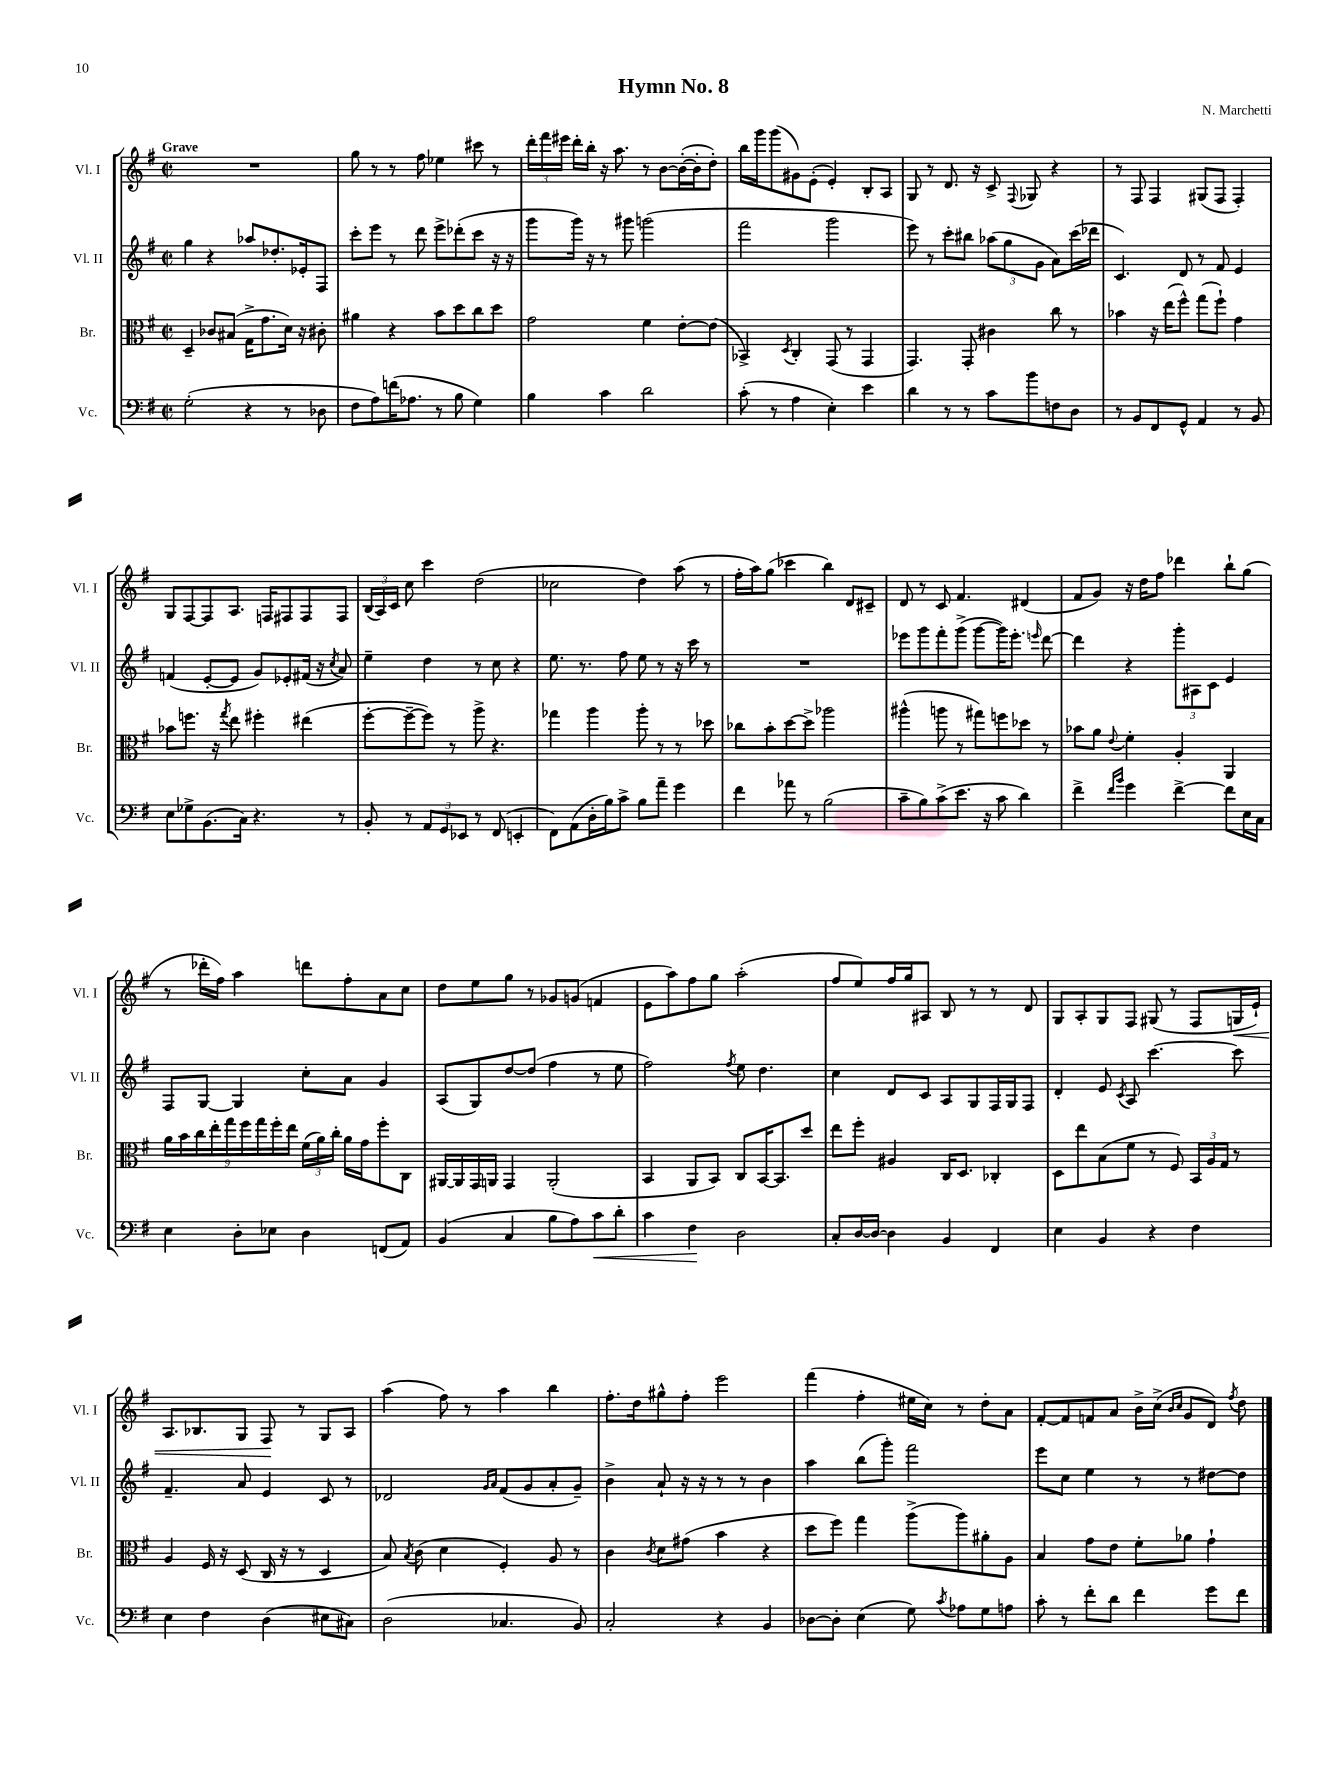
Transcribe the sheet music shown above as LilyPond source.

\header { title = "Hymn No. 8" composer = "N. Marchetti" }
<<
\new StaffGroup <<
\new Staff = "s0" \with { instrumentName = "Vl. I" shortInstrumentName = "Vl. I" } {
    \clef treble \key g \major \defaultTimeSignature \time 2/2 \tempo "Grave"
    \autoBeamOff R1 |
    g''8 r8 r8 fis''8 ees''4 cis'''8 r8 |
    \tuplet 3/2 { d'''16[-. fis'''16 eis'''16] } d'''16[-. b''16]-. r16 a''8. r8 b'8[~ b'16~-.( b'16-. d''8]-.) |
    b''16[ g'''16 g'''8( gis'8) e'8]-.( e'4-.) b8[-. a8] |
    g8 r8 d'8. r16 c'8-> \appoggiatura { fis8 } ges8 r4 |
    r8 fis8 fis4 gis8[( fis8] fis4-.) |
    g8[ fis8~ fis8 a8.] f16[ fis8 fis8 fis8] |
    \tuplet 3/2 { b16[( a16) c'16] } c''8 c'''4 d''2( |
    ces''2 d''4) a''8( r8 |
    fis''16[-. a''16) g''8]( ces'''4 b''4) d'8[ cis'8]-- |
    d'8 r8 c'8 fis'4. dis'4( |
    fis'8[ g'8]) r16 d''16[ fis''8] des'''4 b''8[-! g''8]( |
    r8 des'''16[-. fis''16]) a''4 d'''8[ fis''8-. a'8 c''8] |
    d''8[ e''8 g''8] r8 ges'8[ g'8]( f'4 |
    e'8[ a''8) fis''8 g''8] a''2-.( |
    fis''8[ e''8) fis''16 g''16 ais8] b8 r8 r8 d'8 |
    g8[ a8-. g8 fis8] gis8( r8 fis8[ g16\< e'16]-!) |
    a8.[ bes8. g8] fis8\! r8 g8[ a8] |
    a''4( fis''8) r8 a''4 b''4 |
    fis''8.[-. d''16 gis''8-^ fis''8]-. e'''2 |
    fis'''4( fis''4-. eis''16[ c''16]) r8 d''8[-. a'8] |
    fis'8[~-. fis'8 f'8 a'8] b'16[-> c''16]->( \grace { b'16[ c''16] } g'8[ d'8]) \acciaccatura { fis''8 } d''8 \bar "|." |
}
\new Staff = "s1" \with { instrumentName = "Vl. II" shortInstrumentName = "Vl. II" } {
    \clef treble \key g \major \defaultTimeSignature \time 2/2
    \autoBeamOff g''4 r4 aes''8[ des''8.-. ees'16-. fis8] |
    c'''8[-. e'''8] r8 d'''8 e'''8[-> des'''8-.( c'''8] r16 r16 |
    g'''8[ g'''16]) r16 r8 gis'''8 g'''2( |
    fis'''2 g'''2 |
    e'''8) r8 c'''8[-. bis''8] \tuplet 3/2 { aes''8[( g''8 g'8] } a'8[) c'''16( des'''16] |
    c'4.) d'8 r8 fis'8 e'4 |
    f'4( e'8[~-. e'8] g'8[) ees'8-. fis'16]( r16 \acciaccatura { c''8 } a'8) |
    e''4-- d''4 r8 c''8 r4 |
    e''8. r8. fis''8 e''8 r8 r16 c'''16 r8 |
    R1 |
    ees'''8[ g'''8 fis'''8-. g'''8]->( g'''8[~ g'''16) ees'''8.]-. \grace { e'''16 } d'''8~ |
    d'''4 r4 \tuplet 3/2 { g'''8[-. ais8 c'8] } e'4 |
    fis8[ g8]~ g4 c''8[-. a'8] g'4 |
    a8[( g8) d''8~ d''8]( fis''4 r8 e''8 |
    fis''2) \acciaccatura { fis''8 } e''8 d''4. |
    c''4 d'8[ c'8] a8[ g8 fis16 g16 fis8] |
    d'4-. e'8 \acciaccatura { c'8 } a8 c'''4.~ c'''8 |
    fis'4.-- a'8 e'4 c'8 r8 |
    des'2 \grace { g'16[ a'16] } fis'8[( g'8 a'8-. g'8]--) |
    b'4-> a'8-! r16 r16 r8 r8 b'4 |
    a''4 b''8[( g'''8]-.) fis'''2 |
    e'''8[ c''8] e''4 r8 r8 dis''8[~ dis''8] \bar "|." |
}
\new Staff = "s2" \with { instrumentName = "Br." shortInstrumentName = "Br." } {
    \clef alto \key g \major \defaultTimeSignature \time 2/2
    \autoBeamOff d4-- ces'8[ bis8]( g16[-> g'8. d'16]) r16 cis'8-. |
    ais'4 r4 b'8[ d''8 c''8 d''8] |
    g'2 fis'4 e'8[~-. e'8]( |
    bes,4->) \acciaccatura { d8 } c4-. g,8( r8 g,4 |
    g,4.) g,8-. cis'4 c''8 r8 |
    bes'4 r16 e''16[( fis''8]-^) g''8[( fis''8]-!) g'4 |
    bes'8[ f''8.] r16 \acciaccatura { g''8 } e''8 fis''4-. eis''4( |
    fis''8[~-. fis''8~-- fis''8]) r8 a''8-> r4. |
    ges''4 a''4 a''8-. r8 r8 des''8 |
    ces''8[ b'8-. d''8~ d''8]-> aes''2 |
    ais''4-^( a''8 r8 gis''8[) f''8 des''8] r8 |
    bes'8[ a'8] \appoggiatura { e'8 } fis'4-. a4-. a,4 |
    \tuplet 9/8 { a'16[ b'16 c''16 e''16-. g''16 fis''16 g''16 fis''16-. e''16] } \tuplet 3/2 { fis'16[( a'16) c''16]-. } a'16[ g'16 fis''8-. c8] |
    ais,16[~ ais,16 g,16 a,16] g,4 a,2-.( |
    b,4 a,8[ b,8]) c8[ b,16~ b,8. d''8] |
    e''8[ fis''8]-. ais4 c16[ d8.] ces4-. |
    d8[ e''8 b8( fis'8] r8 fis8) \tuplet 3/2 { b,16[ a16 g16] } r8 |
    a4 fis16 r16 d8( c16 r16 r8 d4 |
    b8) \acciaccatura { b8 } c'8( d'4 fis4-.) a8 r8 |
    c'4 \acciaccatura { c'8 } d'8[ gis'8]( b'4 r4 |
    d''8[ fis''8]) g''4 a''8[->( a''8) ais'8-. a8] |
    b4 g'8[ e'8] fis'8[-. aes'8] g'4-! \bar "|." |
}
\new Staff = "s3" \with { instrumentName = "Vc." shortInstrumentName = "Vc." } {
    \clef bass \key g \major \defaultTimeSignature \time 2/2
    \autoBeamOff g2-.( r4 r8 des8 |
    fis8[ a8) f'16( aes8.] r8 b8 g4) |
    b4 c'4 d'2 |
    c'8-.( r8 a4 e4-.) e'4 |
    d'4 r8 r8 c'8[ b'8 f8 d8] |
    r8 b,8[ fis,8 g,8]-^ a,4 r8 b,8 |
    e8[ ges8-> b,8.( c16]) r4. r8 |
    b,8-. r8 \tuplet 3/2 { a,8[ g,8 ees,8] } r8 fis,8( e,4-. |
    fis,8[) a,8( d16-. b16) c'8]-> b8[ a'8]-- g'4 |
    fis'4 aes'8 r8 b2( |
    c'8[-- b8) c'8->( e'8.] r16 c'8 d'4) |
    fis'4-> \grace { fis'16[ b'16] } g'4 fis'4~-> fis'8[ e16 c16] |
    e4 d8[-. ees8] d4 f,8[( a,8]) |
    b,4( c4 b8[ a8) c'8\< d'8]-. |
    c'4 fis4\! d2 |
    c8[-. d16~ d16]~ d4 b,4 fis,4 |
    e4 b,4 r4 fis4 |
    e4 fis4 d4( eis8[ cis8]) |
    d2( ces4. b,8) |
    c2-. r4 b,4 |
    des8[~ des8]-. e4( g8) \acciaccatura { c'8 } aes8[ g8 a8] |
    c'8-. r8 fis'8[-. d'8] fis'4 g'8[ fis'8] \bar "|." |
}
>>
>>
\layout { \context { \Score \remove "Bar_number_engraver" } }
